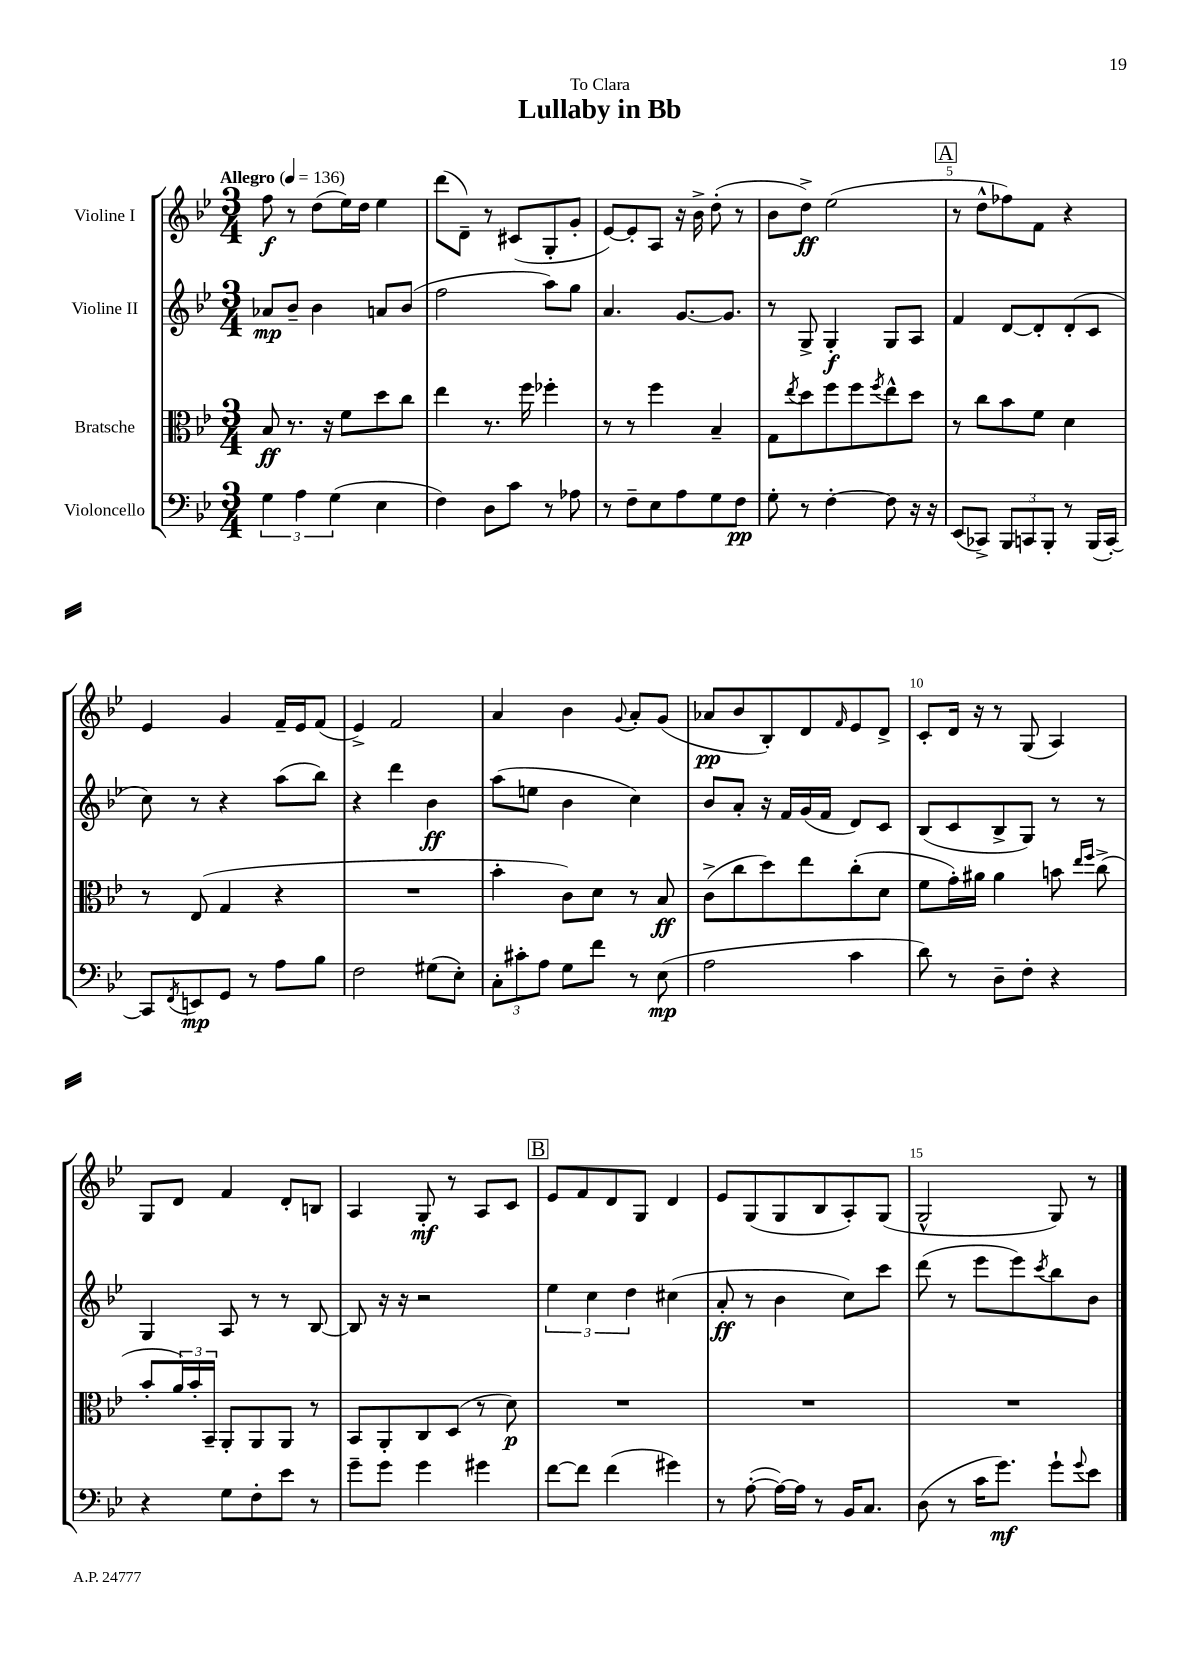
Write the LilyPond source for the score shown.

\header { title = "Lullaby in Bb" dedication = "To Clara" }
<<
\new StaffGroup <<
\new Staff = "s0" \with { instrumentName = "Violine I" } {
    \clef treble \key bes \major \numericTimeSignature \time 3/4 \tempo "Allegro" 4 = 136
    f''8\f r8 d''8( ees''16) d''16 ees''4 |
    d'''8( d'8--) r8 cis'8( g8-. g'8-. |
    ees'8~) ees'8-. a8 r16 bes'16-> d''8-.( r8 |
    bes'8 d''8->\ff) ees''2( |
    \mark \markup { \box "A" } r8 d''8-^ fes''8) f'8 r4 |
    ees'4 g'4 f'16-- ees'16 f'8( |
    ees'4->) f'2 |
    a'4 bes'4 \appoggiatura { g'8 } a'8-. g'8( |
    aes'8\pp bes'8 bes8-.) d'8 \grace { f'16 } ees'8 d'8-> |
    c'8-. d'16 r16 r8 g8( a4) |
    g8 d'8 f'4 d'8-. b8 |
    a4 g8-.\mf r8 a8 c'8 |
    \mark \markup { \box "B" } ees'8 f'8 d'8 g8 d'4 |
    ees'8 g8( g8 bes8 a8-.) g8( |
    g2-^ g8) r8 \bar "|." |
}
\new Staff = "s1" \with { instrumentName = "Violine II" } {
    \clef treble \key bes \major \numericTimeSignature \time 3/4
    aes'8\mp bes'8-- bes'4 a'8 bes'8( |
    f''2 a''8) g''8 |
    a'4. g'8.~ g'8. |
    r8 g8-> g4-.\f g8 a8 |
    \mark \markup { \box "A" } f'4 d'8~ d'8-. d'8-.( c'8 |
    c''8) r8 r4 a''8( bes''8) |
    r4 d'''4 bes'4\ff |
    a''8( e''8 bes'4 c''4) |
    bes'8 a'8-. r16 f'16 g'16( f'16 d'8) c'8 |
    bes8( c'8 bes8-> g8) r8 r8 |
    g4 a8 r8 r8 bes8~ |
    bes8 r16 r16 r2 |
    \mark \markup { \box "B" } \tuplet 3/2 { ees''4 c''4 d''4 } cis''4( |
    a'8-.\ff r8 bes'4 c''8) c'''8 |
    d'''8( r8 ees'''8 ees'''8) \acciaccatura { c'''8 } bes''8 bes'8 \bar "|." |
}
\new Staff = "s2" \with { instrumentName = "Bratsche" } {
    \clef alto \key bes \major \numericTimeSignature \time 3/4
    bes8\ff r8. r16 f'8 d''8 c''8 |
    ees''4 r8. f''16 fes''4-. |
    r8 r8 f''4 bes4-- |
    g8 \acciaccatura { ees''8 } d''8 f''8 f''8 \acciaccatura { f''8 } ees''8-^ d''8 |
    \mark \markup { \box "A" } r8 c''8 bes'8 f'8 d'4 |
    r8 ees8( g4 r4 |
    R2. |
    bes'4-. c'8) d'8 r8 bes8\ff |
    c'8->( c''8 d''8) ees''8 c''8-.( d'8 |
    f'8 g'16-.) ais'16 ais'4 b'8 \grace { ees''16 f''16 } c''8->( |
    bes'8-. \tuplet 3/2 { a'16) bes'16-. bes,16-- } a,8-. a,8 a,8 r8 |
    bes,8 a,8-. c8 d8( r8 d'8\p) |
    \mark \markup { \box "B" } R2. |
    R2. |
    R2. \bar "|." |
}
\new Staff = "s3" \with { instrumentName = "Violoncello" } {
    \clef bass \key bes \major \numericTimeSignature \time 3/4
    \tuplet 3/2 { g4 a4 g4( } ees4 |
    f4) d8 c'8 r8 aes8 |
    r8 f8-- ees8 a8 g8 f8\pp |
    g8-. r8 f4~-. f8 r16 r16 |
    \mark \markup { \box "A" } ees,8( ces,8->) \tuplet 3/2 { bes,,8 c,8 bes,,8-. } r8 bes,,16( c,16~-.) |
    c,8 \acciaccatura { f,8 } e,8\mp g,8 r8 a8 bes8 |
    f2 gis8( ees8-.) |
    \tuplet 3/2 { c8-. cis'8-. a8 } g8 f'8 r8 ees8\mp( |
    a2 c'4 |
    d'8) r8 d8-- f8-. r4 |
    r4 g8 f8-. ees'8 r8 |
    g'8-- g'8 g'4 gis'4 |
    \mark \markup { \box "B" } f'8~ f'8 f'4( gis'4) |
    r8 a8~-.( a16~) a16 r8 bes,16 c8. |
    d8( r8 c'16 g'8.\mf) g'8-! \appoggiatura { g'8 } ees'8 \bar "|." |
}
>>
>>
\layout { \context { \Score \override BarNumber.break-visibility = ##(#f #t #t) barNumberVisibility = #(every-nth-bar-number-visible 5) } }
